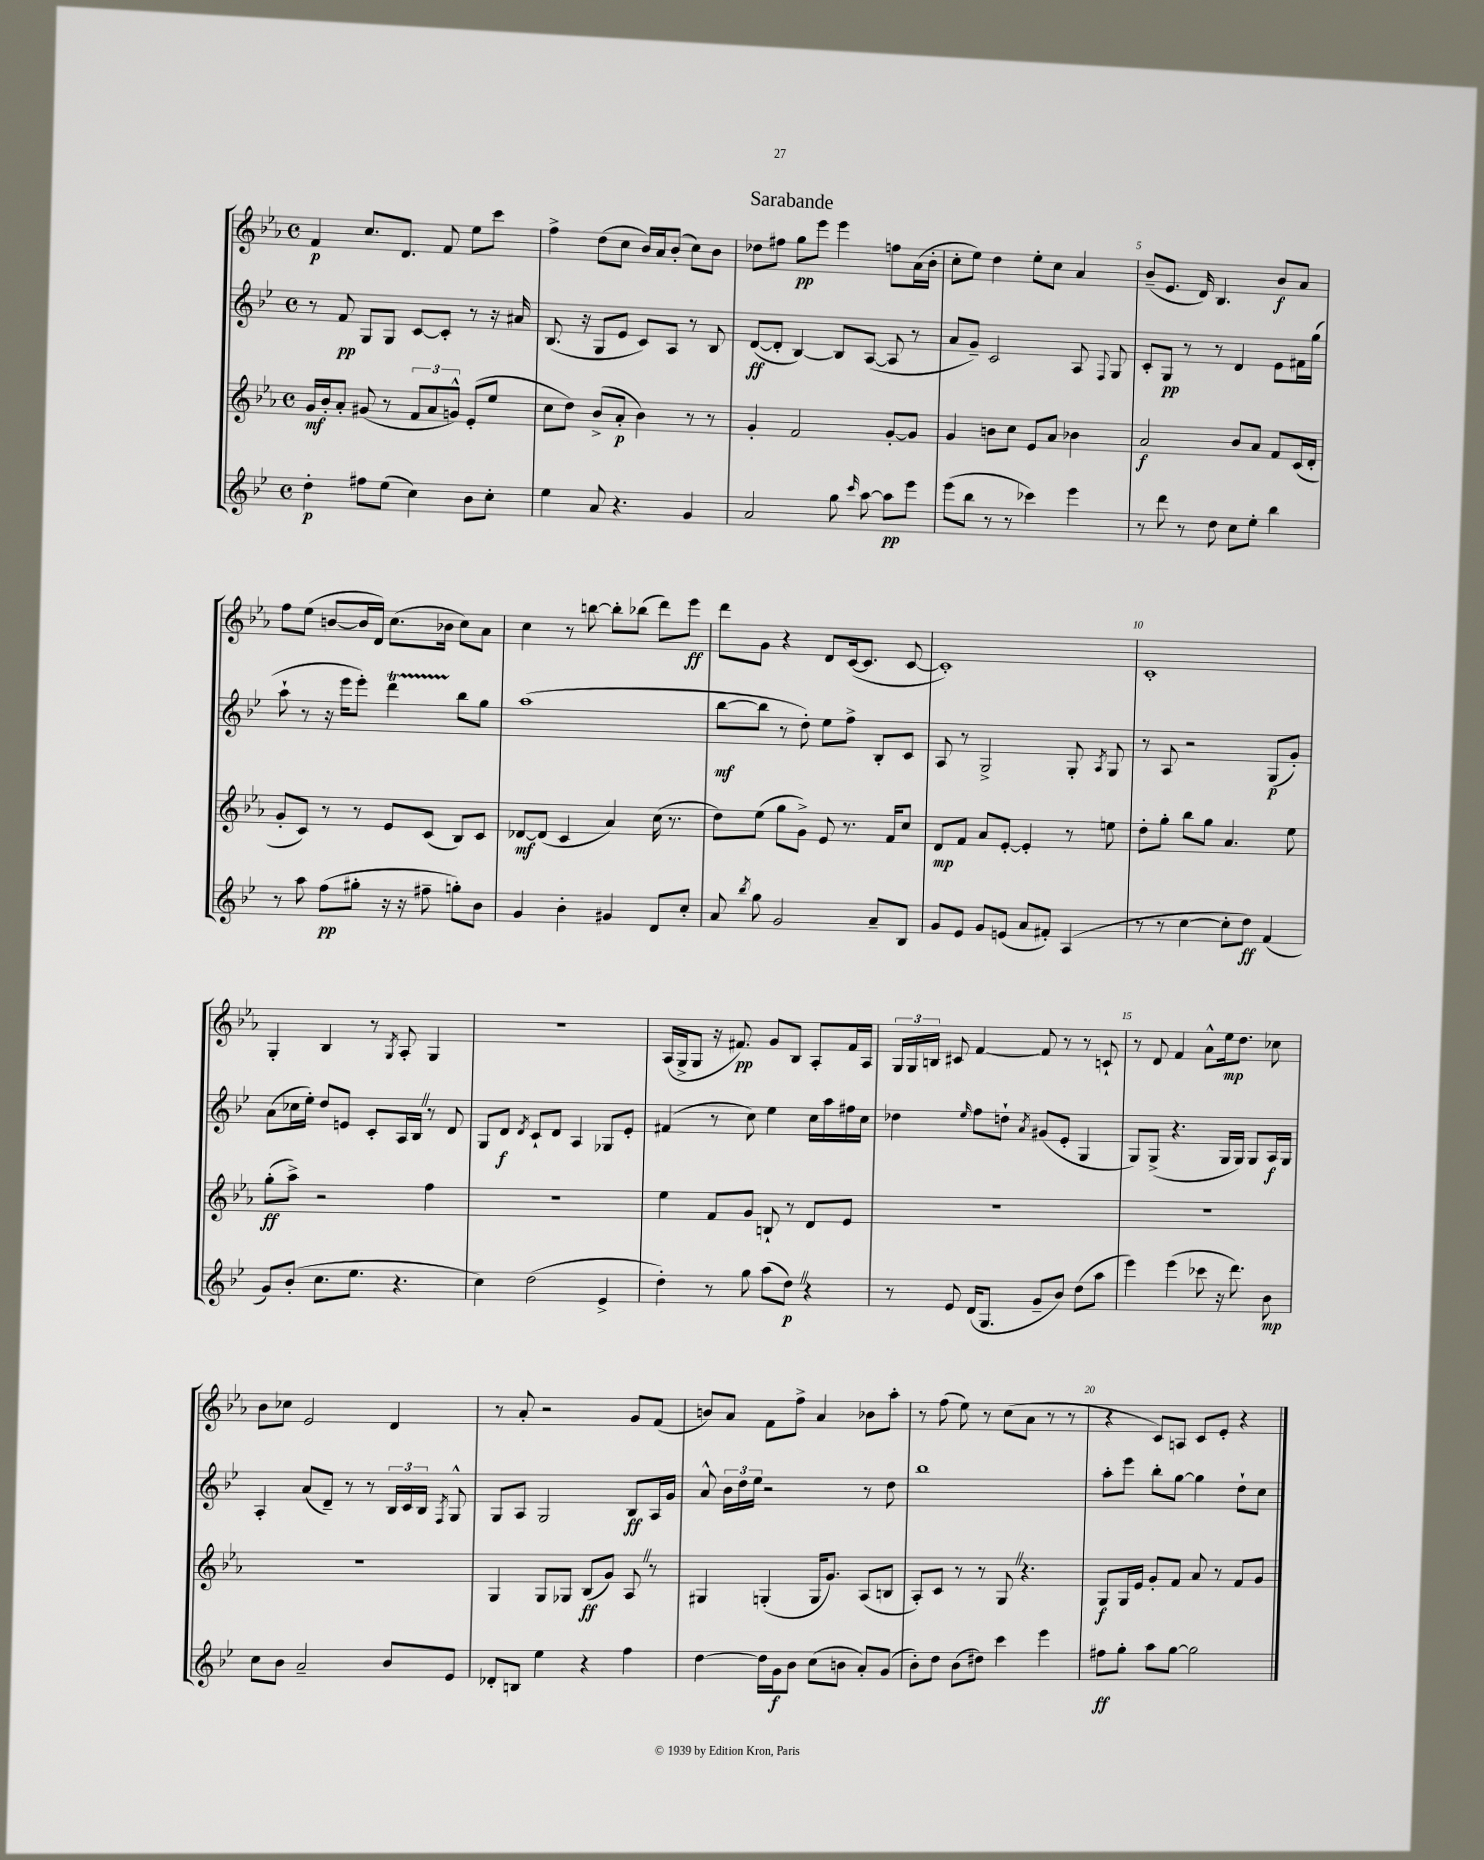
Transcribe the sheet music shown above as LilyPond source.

\header { title = "Sarabande" }
<<
\new StaffGroup <<
\new Staff = "s0" {
    \clef treble \key ees \major \defaultTimeSignature \time 4/4
    \autoBeamOff f'4\p c''8.[ d'8.] f'8 ees''8[ c'''8] |
    f''4-> d''8[( c''8] bes'16[) aes'16 bes'8]-.( c''8[) bes'8] |
    des''8[ fis''8] g''8[\pp ees'''8] ees'''4 f''8[ aes'16( bes'16]-. |
    c''8[-. ees''8]) d''4 ees''8[-. c''8] aes'4 |
    bes'8[--( ees'8.] d'16) bes4. bes'8[\f aes'8] |
    f''8[ ees''8]( b'8[~ b'16 d'16]) c''8.[( bes'16] c''8[) aes'8] |
    c''4 r8 b''8~ b''8[-. bes''8]( d'''8[) ees'''8]\ff |
    d'''8[ g'8] r4 d'8[ c'16~( c'8.] c'8~ |
    c'1-.) |
    c'1-. |
    g4-. bes4 r8 \acciaccatura { g8 } aes8-. g4 |
    R1 |
    aes16[( g16-> g8] r16 fis'8.\pp) g'8[ bes8] aes8[-. fis'16 aes16] |
    \tuplet 3/2 { g16[ g16 b16] } cis'8 f'4~ f'8 r8 r8 c'8-! |
    r8 d'8 f'4 aes'8[-^ ees''16\mp d''8.] ces''8 |
    bes'8[ ces''8] ees'2 d'4 |
    r8 aes'8-. r2 g'8[ f'8]( |
    b'8[) aes'8] f'8[ f''8]-> aes'4 bes'8[ aes''8]-. |
    r8 f''8( ees''8) r8 c''8[( aes'8] r8 r8 |
    r4 c'8[) a8] c'8[ ees'8]-. r4 \bar "|." |
}
\new Staff = "s1" {
    \clef treble \key bes \major \defaultTimeSignature \time 4/4
    \autoBeamOff r8 f'8\pp g8[ g8] c'8[~ c'8]-. r8 r16 ais'16 |
    bes8.( r16 g8[ ees'8] c'8[) a8] r8 bes8 |
    d'8[~\ff( d'8]-. bes4~) bes8[ a8]~( a8 r8 |
    a'8[ g'8]--) c'2 a8 \appoggiatura { f8 } g8 |
    c'8[-. g8]\pp r8 r8 d'4 ees'8[ fis'16 g''16]( |
    a''8-! r8 r16 ees'''16[ ees'''8]-.) d'''4\startTrillSpan bes''8[\stopTrillSpan g''8] |
    a''1( |
    bes''8[~\mf bes''8] r8 d''8-.) ees''8[ f''8]-> bes8[-. c'8] |
    a8 r8 g2-> g8-. \acciaccatura { a8 } g8 |
    r8 a8 r2 g8[\p( g'8]-.) |
    a'8[( ces''16 ees''16]-.) d''8[ e'8] c'8[-. a16 bes16] \once \override BreathingSign.text = \markup { \musicglyph "scripts.caesura.straight" } \breathe r8 d'8 |
    g8[ d'8]\f \acciaccatura { d'8 } c'8[-! d'8] a4 ges8[ ees'8]-. |
    fis'4( r8 c''8) ees''4 c''16[ a''16 fis''16 c''16] |
    des''4 \grace { ees''16 } f''8[ d''8]-! \acciaccatura { a'8 } gis'8[( ees'8]-. g4 |
    g8[) g8]->( r4. g16[ g16]) g8[ a16\f g16] |
    a4-. a'8[( d'8]--) r8 r8 \tuplet 3/2 { bes16[ c'16 bes16] } \acciaccatura { f8 } g8-^ |
    g8[ a8] g2 bes8[\ff a16 g'16] |
    a'8-^ \tuplet 3/2 { bes'16[ d''16 ees''16] } r2 r8 d''8 |
    bes''1 |
    a''8[-. ees'''8] bes''8[-. g''8]~ g''4 d''8[-! c''8] \bar "|." |
}
\new Staff = "s2" {
    \clef treble \key ees \major \defaultTimeSignature \time 4/4
    \autoBeamOff g'16[\mf bes'16-. aes'8]-. gis'8( r8 \tuplet 3/2 { f'8[ aes'8 g'8]-^) } ees'8[-.( ees''8] |
    c''8[ d''8]) bes'8[->( aes'8]-.\p bes'4) r8 r8 |
    g'4-. f'2 g'8[~-. g'8] |
    g'4 b'8[ c''8] ees'8[ aes'8] bes'4 |
    aes'2\f bes'8[ aes'8] f'8[ c'16( d'16]-. |
    g'8[-. c'8]) r8 r8 ees'8[ c'8]( bes8[) c'8] |
    des'8[~\mf des'8]( c'4 aes'4) c''16( r8. |
    d''8[) ees''8]( g''8[ g'8]->) ees'8 r8. f'16[ c''8] |
    d'8[\mp f'8] aes'8[ ees'8]~-. ees'4-. r8 e''8 |
    d''8[-. g''8]-. bes''8[ g''8] aes'4. ees''8 |
    g''8[-.\ff( aes''8]->) r2 f''4 |
    r1 |
    ees''4 f'8[ g'8] b8-! r8 d'8[ ees'8] |
    R1 |
    R1 |
    R1 |
    g4 g8[ ges8] bes8[\ff( g'8]) aes8 \once \override BreathingSign.text = \markup { \musicglyph "scripts.caesura.straight" } \breathe r8 |
    gis4 g4-.( g16[ g'8.]) aes8[( b8] |
    aes8[-.) c'8] r8 r8 g8 \once \override BreathingSign.text = \markup { \musicglyph "scripts.caesura.straight" } \breathe r4. |
    g8[\f g16 ees'16] g'8[-. f'8] aes'8 r8 f'8[ g'8] \bar "|." |
}
\new Staff = "s3" {
    \clef treble \key bes \major \defaultTimeSignature \time 4/4
    \autoBeamOff d''4-.\p fis''8[ ees''8]( c''4) bes'8[ c''8]-. |
    ees''4 a'8 r4. g'4 |
    a'2 g''8 \grace { c'''16 } a''8~ a''8[\pp ees'''8] |
    ees'''8[( bes''8] r8 r8 ces'''4) ees'''4 |
    r8 d'''8 r8 d''8 c''8[ ees''8]-. bes''4 |
    r8 a''8 f''8[\pp( gis''8]-. r16 r16 fis''8-- g''8[-.) bes'8] |
    g'4 bes'4-. gis'4 d'8[ c''8]-. |
    a'8 \acciaccatura { bes''8 } g''8 g'2 a'8[-- bes8] |
    g'8[ ees'8] g'8[ e'8]( a'8[ fis'8]-.) a4( |
    r8 r8 c''4~ c''8[-. d''8]\ff) f'4( |
    g'8[) bes'8]-.( c''8.[ ees''8.] r4. |
    c''4) d''2( ees'4-> |
    d''4-.) r8 g''8 a''8[( d''8]\p) \once \override BreathingSign.text = \markup { \musicglyph "scripts.caesura.straight" } \breathe r4 |
    r8 ees'8 d'16[( g8.] g'8[-- bes'8]) d''8[( a''8] |
    ees'''4) ees'''4( ces'''8 r16 d'''8.) bes'8\mp |
    c''8[ bes'8] a'2-- bes'8[ ees'8] |
    des'8[-. b8] ees''4 r4 f''4 |
    d''4~ d''16[ g'16\f bes'8] c''8[( b'8] a'8[-.) g'8]( |
    bes'8[-.) d''8] bes'8[( dis''8]) c'''4 ees'''4 |
    fis''8[\ff g''8]-. a''8[ g''8]~ g''2 \bar "|." |
}
>>
>>
\layout { \context { \Score \override BarNumber.break-visibility = ##(#f #t #t) barNumberVisibility = #(every-nth-bar-number-visible 5) } }
